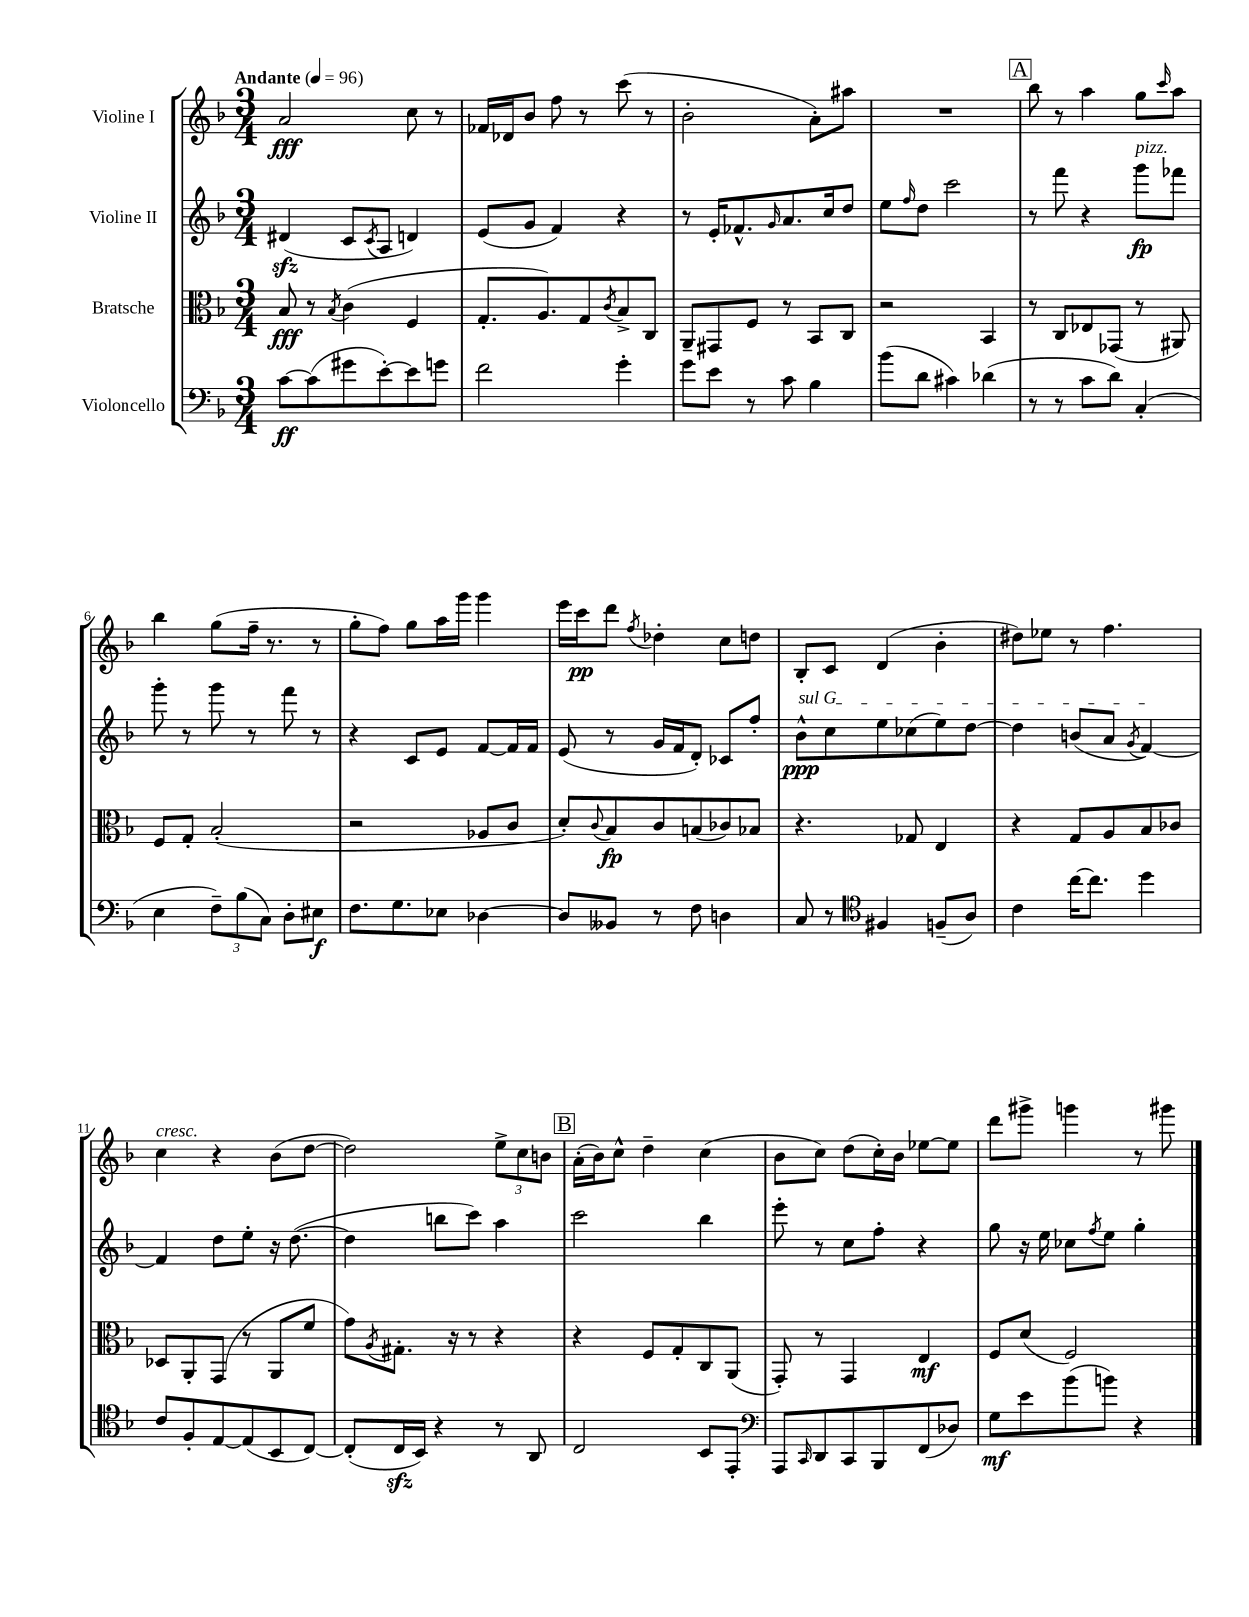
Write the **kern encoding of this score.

**kern	**dynam	**kern	**dynam	**kern	**dynam	**kern	**dynam
*part4	*part4	*part3	*part3	*part2	*part2	*part1	*part1
*staff4	*staff4	*staff3	*staff3	*staff2	*staff2	*staff1	*staff1
*I"Violoncello	*	*I"Bratsche	*	*I"Violine II	*	*I"Violine I	*
*clefF4	*	*clefC3	*	*clefG2	*	*clefG2	*
*k[b-]	*	*k[b-]	*	*k[b-]	*	*k[b-]	*
*M3/4	*	*M3/4	*	*M3/4	*	*M3/4	*
*MM96	*	*MM96	*	*MM96	*	*MM96	*
=1	=1	=1	=1	=1	=1	=1	=1
!	!	!	!	!	!	!LO:TX:a:B:t=Andante	!
[8c\L	ff	8B-/	fff	(4d#Xzz/	.	2a/	fff
(8c\]	.	8r	.	.	.	.	.
.	.	8qB-/	.	.	.	.	.
8g#X\	.	(4c\	.	8c/L	.	.	.
.	.	.	.	8qc/	.	.	.
[8e'\)	.	.	.	8A/J	.	.	.
8e\]	.	4F/	.	4dn/)	.	8cc\	.
8gn\J	.	.	.	.	.	8r	.
=2	=2	=2	=2	=2	=2	=2	=2
2f\	.	8.G'/L	.	(8e/L	.	16f-X/LL	.
.	.	.	.	.	.	16d-X/J	.
.	.	.	.	8g/J	.	8b-/J	.
.	.	8.A/)	.	.	.	.	.
.	.	.	.	4f/)	.	8ff\	.
.	.	8G/	.	.	.	8r	.
.	.	8qc/	.	.	.	.	.
4g'\	.	8B-^/	.	4r	.	(8ccc\	.
.	.	8C/J	.	.	.	8r	.
=3	=3	=3	=3	=3	=3	=3	=3
8g\L	.	8AA~/L	.	8r	.	2b-'\	.
8e\J	.	8GG#X/	.	16e'/KL	.	.	.
.	.	.	.	8.f-X^^/	.	.	.
8r	.	8F/J	.	.	.	.	.
.	.	.	.	16qqg/	.	.	.
8c\	.	8r	.	8.a/	.	.	.
4B-\	.	8BB-/L	.	.	.	8a'\L)	.
.	.	.	.	16cc/k	.	.	.
.	.	8C/J	.	8dd/J	.	8aa#X\J	.
=4	=4	=4	=4	=4	=4	=4	=4
(8b-\L	.	2r	.	8ee\L	.	2.r	.
.	.	.	.	16qqff/	.	.	.
8d\J	.	.	.	8dd\J	.	.	.
4c#X\)	.	.	.	2ccc\	.	.	.
(4d-X\	.	4BB-/	.	.	.	.	.
!!LO:REH:place=s1:t=A
=5	=5	=5	=5	=5	=5	=5	=5
8r	.	8r	.	8r	.	8bb-\	.
8r	.	8C/L	.	8fff\	.	8r	.
8c\L	.	8E-X/	.	4r	.	4aa\	.
8d\J)	.	(8GG-X/J	.	.	.	.	.
!	!	!	!	!LO:TX:a:i:t=pizz.	!	!	!
(4C'/	.	8r	.	8ggg\L	fp	8gg\L	.
.	.	.	.	.	.	16qqccc/	.
.	.	8AA#X/)	.	8fff-X\J	.	8aa\J	.
!!LO:LB:g=z
=6	=6	=6	=6	=6	=6	=6	=6
4E\	.	8F/L	.	8ggg'\	.	4bb-\	.
.	.	8G'/J	.	8r	.	.	.
12F~\L)	.	(2B-'/	.	8ggg\	.	(8gg\L	.
(12B-\	.	.	.	.	.	.	.
.	.	.	.	8r	.	16ff~\Jk	.
12C\J)	.	.	.	.	.	.	.
.	.	.	.	.	.	8.r	.
8D'\L	.	.	.	8fff\	.	.	.
8E#X\J	f	.	.	8r	.	8r	.
=7	=7	=7	=7	=7	=7	=7	=7
8.F\L	.	2r	.	4r	.	8gg'\L	.
.	.	.	.	.	.	8ff\J)	.
8.G\	.	.	.	.	.	.	.
.	.	.	.	8c/L	.	8gg\L	.
8E-X\J	.	.	.	8e/J	.	16aa\L	.
.	.	.	.	.	.	16ggg\JJ	.
[4D-X\	.	8A-X/L	.	[8f/L	.	4ggg\	.
.	.	8c/J	.	16f/L]	.	.	.
.	.	.	.	16f/JJ	.	.	.
=8	=8	=8	=8	=8	=8	=8	=8
8D-/L]	.	8d'/L)	.	(8e/	.	16eee\LL	.
.	.	.	.	.	.	16ccc\J	pp
.	.	8qqc/	.	.	.	.	.
8BB--X/J	.	8B-/	fp	8r	.	8ddd\J	.
.	.	.	.	.	.	8qff/	.
8r	.	8c/	.	16g/LL	.	4dd-X'\	.
.	.	.	.	16f/J	.	.	.
8F\	.	(8Bn/	.	8d'/J)	.	.	.
4Dn\	.	8c-X/)	.	8c-X/L	.	8cc\L	.
.	.	8B-X/J	.	8ff'/J	.	8ddn\J	.
=9	=9	=9	=9	=9	=9	=9	=9
!	!	!	!	!LO:TX:a:i:t=sul G	!	!	!
8C/	.	4.r	.	8b-^^\L	ppp	8B-'/L	.
8r	.	.	.	8cc\	.	8c/J	.
*clefC4	*	*	*	*	*	*	*
4F#X/	.	.	.	8ee\	.	(4d/	.
.	.	8G-X/	.	(8cc-X\	.	.	.
(8Fn~/L	.	4E/	.	8ee\)	.	4b-'\	.
8A/J)	.	.	.	[8dd\J	.	.	.
=10	=10	=10	=10	=10	=10	=10	=10
4c\	.	4r	.	4dd\]	.	8dd#X\L)	.
.	.	.	.	.	.	8ee-X\J	.
[16cc\KL	.	8G/L	.	(8bn/L	.	8r	.
8.cc\J]	.	.	.	.	.	.	.
.	.	8A/	.	8a/J	.	4.ff\	.
.	.	.	.	8qg/	.	.	.
4dd\	.	8B-/	.	[4f/)	.	.	.
.	.	8c-X/J	.	.	.	.	.
!!LO:LB:g=z
=11	=11	=11	=11	=11	=11	=11	=11
!	!	!	!	!	!	!LO:TX:a:i:t=cresc.	!
8c/L	.	8D-X/L	.	4f/]	.	4cc\	.
8F'/	.	8AA'/	.	.	.	.	.
[8E/	.	(8GG/J	.	8dd\L	.	4r	.
(8E/]	.	8r	.	8ee'\J	.	.	.
8BB-/	.	8AA/L	.	16r	.	(8b-\L	.
.	.	.	.	([8.dd\	.	.	.
[8C/J)	.	8f/J	.	.	.	[8dd\J	.
=12	=12	=12	=12	=12	=12	=12	=12
(8C'/L]	.	8g\L)	.	4dd\]	.	2dd\])	.
.	.	8qA/	.	.	.	.	.
16Czz/L	.	8.G#X'\J	.	.	.	.	.
16BB-/JJ)	.	.	.	.	.	.	.
4r	.	.	.	8bbn\L	.	.	.
.	.	16r	.	.	.	.	.
.	.	8r	.	8ccc\J)	.	.	.
8r	.	4r	.	4aa\	.	12ee^\L	.
.	.	.	.	.	.	12cc\	.
8AA/	.	.	.	.	.	.	.
.	.	.	.	.	.	12bn\J	.
!!LO:REH:place=s1:t=B
=13	=13	=13	=13	=13	=13	=13	=13
2C/	.	4r	.	2ccc\	.	(16a'\LL	.
.	.	.	.	.	.	16b-\J)	.
.	.	.	.	.	.	8cc^^\J	.
.	.	8F/L	.	.	.	4dd~\	.
.	.	8G'/	.	.	.	.	.
8BB-/L	.	8C/	.	4bb-\	.	(4cc\	.
8EE'/J	.	(8AA/J	.	.	.	.	.
=14	=14	=14	=14	=14	=14	=14	=14
*clefF4	*	*	*	*	*	*	*
8AAA/L	.	8GG'/)	.	8eee'\	.	8b-\L	.
16qqCC/	.	.	.	.	.	.	.
8DD/	.	8r	.	8r	.	8cc\J)	.
8CC/	.	4GG/	.	8cc\L	.	(8dd\L	.
8BBB-/	.	.	.	8ff'\J	.	16cc'\L)	.
.	.	.	.	.	.	16b-\JJ	.
(8FF/	.	4E/	mf	4r	.	[8ee-X\L	.
8D-X/J)	.	.	.	.	.	8ee-\J]	.
=15	=15	=15	=15	=15	=15	=15	=15
8G\L	mf	8F/L	.	8gg\	.	8ddd\L	.
8e\	.	(8d/J	.	16r	.	8ggg#X^\J	.
.	.	.	.	16ee\	.	.	.
(8b-\	.	2F/)	.	8cc-X\L	.	4gggn\	.
.	.	.	.	8qff/	.	.	.
8bn\J)	.	.	.	8ee\J	.	.	.
4r	.	.	.	4gg'\	.	8r	.
.	.	.	.	.	.	8ggg#X\	.
==	==	==	==	==	==	==	==
*-	*-	*-	*-	*-	*-	*-	*-
